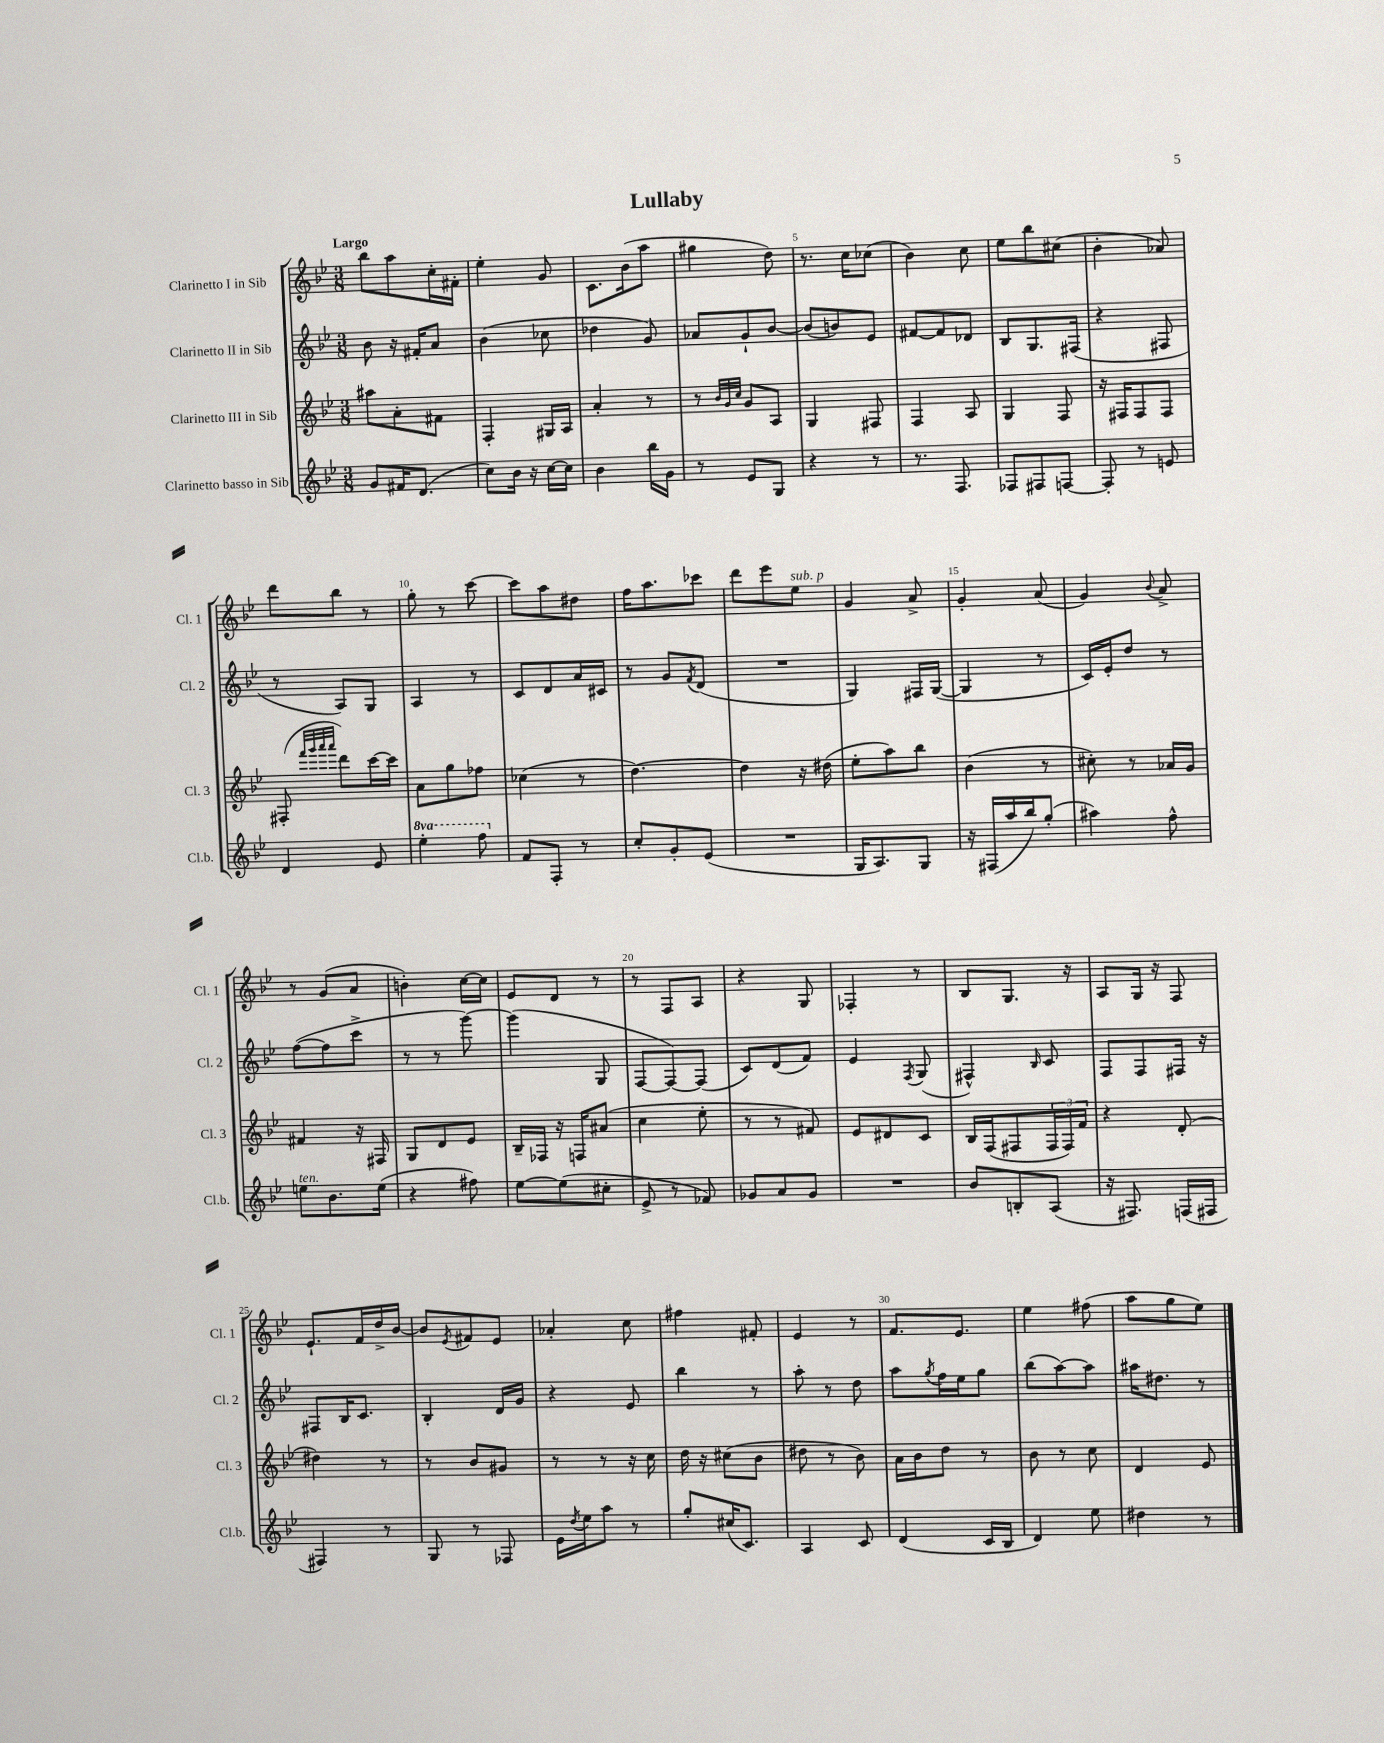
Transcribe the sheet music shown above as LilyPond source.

\header { title = "Lullaby" }
<<
\new StaffGroup <<
\new Staff = "s0" \with { instrumentName = "Clarinetto I in Sib" shortInstrumentName = "Cl. 1" } {
    \clef treble \key bes \major \numericTimeSignature \time 3/8 \tempo "Largo"
    bes''8 a''8 c''16-. fis'16-. |
    ees''4-. g'8 |
    c'8. bes'16( a''8 |
    gis''4 d''8) |
    r8. c''16 ces''8( |
    bes'4) c''8 |
    ees''8 bes''8 cis''8( |
    bes'4-. aes'8) |
    d'''8 bes''8 r8 |
    g''8-. r8 c'''8~ |
    c'''8 a''8 dis''8 |
    f''16 a''8. ces'''8 |
    d'''8 ees'''8 ees''8^\markup { \italic "sub. p" } |
    g'4 a'8-> |
    g'4-. a'8( |
    g'4) \appoggiatura { bes'8 } a'8-> |
    r8 g'8( a'8 |
    b'4-.) c''16~ c''16 |
    ees'8 d'8 r8 |
    r8 f8 a8 |
    r4 g8 |
    fes4-. r8 |
    bes8 g8. r16 |
    a8 g16 r16 f8 |
    ees'8.-! f'16 d''16-> bes'16~ |
    bes'8 \acciaccatura { ees'8 } fis'8 ees'8 |
    aes'4-. c''8 |
    fis''4 fis'8-. |
    ees'4 r8 |
    f'8. ees'8. |
    ees''4 fis''8( |
    a''8 g''8 ees''8) \bar "|." |
}
\new Staff = "s1" \with { instrumentName = "Clarinetto II in Sib" shortInstrumentName = "Cl. 2" } {
    \clef treble \key bes \major \numericTimeSignature \time 3/8
    bes'8 r16 fis'16-. a'8 |
    bes'4( ces''8 |
    des''4 g'8) |
    aes'8 g'8-! bes'8~ |
    bes'8( b'8) ees'8 |
    fis'8~ fis'8 des'8 |
    bes8 g8. fis16( |
    r4 fis8 |
    r8 a8) g8 |
    a4 r8 |
    c'8 d'8 a'16 cis'16 |
    r8 g'8 \acciaccatura { f'8 } d'8( |
    R4. |
    g4) fis16 g16~( |
    g4 r8 |
    c'16) ees'16-. d''8 r8 |
    f''8~( f''8 c'''8-> |
    r8 r8 g'''8~) |
    g'''4( g8 |
    f8~ f8~) f8( |
    c'8) d'8( f'8) |
    ees'4 \acciaccatura { f8 } g8( |
    fis4-^) \grace { bes16 } c'8 |
    f8 f8 fis16 r16 |
    fis8 bes16 c'8. |
    bes4-. d'16 g'16 |
    r4 ees'8 |
    bes''4 r8 |
    a''8-. r8 d''8 |
    a''8 \acciaccatura { g''8 } f''16 ees''16 g''8 |
    bes''8( a''8~) a''8 |
    ais''16 dis''8. r8 \bar "|." |
}
\new Staff = "s2" \with { instrumentName = "Clarinetto III in Sib" shortInstrumentName = "Cl. 3" } {
    \clef treble \key bes \major \numericTimeSignature \time 3/8
    ais''8 a'8-. fis'8 |
    f4-. gis16 a16 |
    a'4-. r8 |
    r8 \grace { bes'32 g'32 c''32 } g'8 a8 |
    g4 fis8 |
    f4 a8 |
    g4 f8 |
    r16 fis16 fis8 fis8 |
    fis8-.( \grace { f'''32 g'''32 a'''32 a'''32 } d'''8) c'''16~ c'''16 |
    a'8 g''8 fes''8 |
    ces''4( r8 |
    d''4.~) |
    d''4 r16 dis''16( |
    ees''8-. a''8) bes''8 |
    bes'4( r8 |
    cis''8-.) r8 aes'16 g'16 |
    fis'4 r16 fis16 |
    g8 d'8 ees'8 |
    bes16-- fes16 r16 f16 ais'8( |
    c''4 ees''8-. |
    r8 r8 fis'8) |
    ees'8 dis'8 c'8 |
    bes16 f16( fis8 \tuplet 3/2 { fis16 fis16) f'16 } |
    r4 d'8-.( |
    dis''4) r8 |
    r8 bes'8 gis'8 |
    r8 r8 r16 c''16 |
    d''16 r16 cis''8( bes'8 |
    dis''8 r8 bes'8) |
    a'16 bes'16 d''8 r8 |
    bes'8 r8 c''8 |
    d'4 ees'8 \bar "|." |
}
\new Staff = "s3" \with { instrumentName = "Clarinetto basso in Sib" shortInstrumentName = "Cl.b." } {
    \clef treble \key bes \major \numericTimeSignature \time 3/8 \set Staff.ottavationMarkups = #ottavation-simple-ordinals
    g'8 fis'16 d'8.( |
    c''8) bes'16 r16 c''16~ c''16 |
    bes'4 bes''16 g'16 |
    r8 ees'8 g8 |
    r4 r8 |
    r8. f8. |
    fes8 fis8 f8~ |
    f8-. r8 e'8 |
    d'4 ees'8 |
    \ottava #1 ees'''4-. f'''8 \ottava #0 |
    f'8 f8-. r8 |
    c''8-. g'8-. ees'8( |
    R4. |
    g16 a8.) g8 |
    r16 fis16( a''16 bes''16) g''8-.( |
    ais''4) f''8-^ |
    e''8^\markup { \italic "ten." } bes'8. e''16( |
    r4 fis''8) |
    ees''8~ ees''8( cis''8-. |
    ees'8-> r8 fes'8) |
    ges'8 a'8 ges'8 |
    R4. |
    bes'8 b8-. a8( |
    r16 fis8.) f16( fis16 |
    fis4) r8 |
    g8 r8 fes8 |
    ees'16 \acciaccatura { d''8 } ees''16 a''8 r8 |
    g''8-. cis''16( c'8.) |
    a4 c'8 |
    d'4( c'16 bes16 |
    d'4) ees''8 |
    dis''4 r8 \bar "|." |
}
>>
>>
\layout { \context { \Score \override BarNumber.break-visibility = ##(#f #t #t) barNumberVisibility = #(every-nth-bar-number-visible 5) } }
